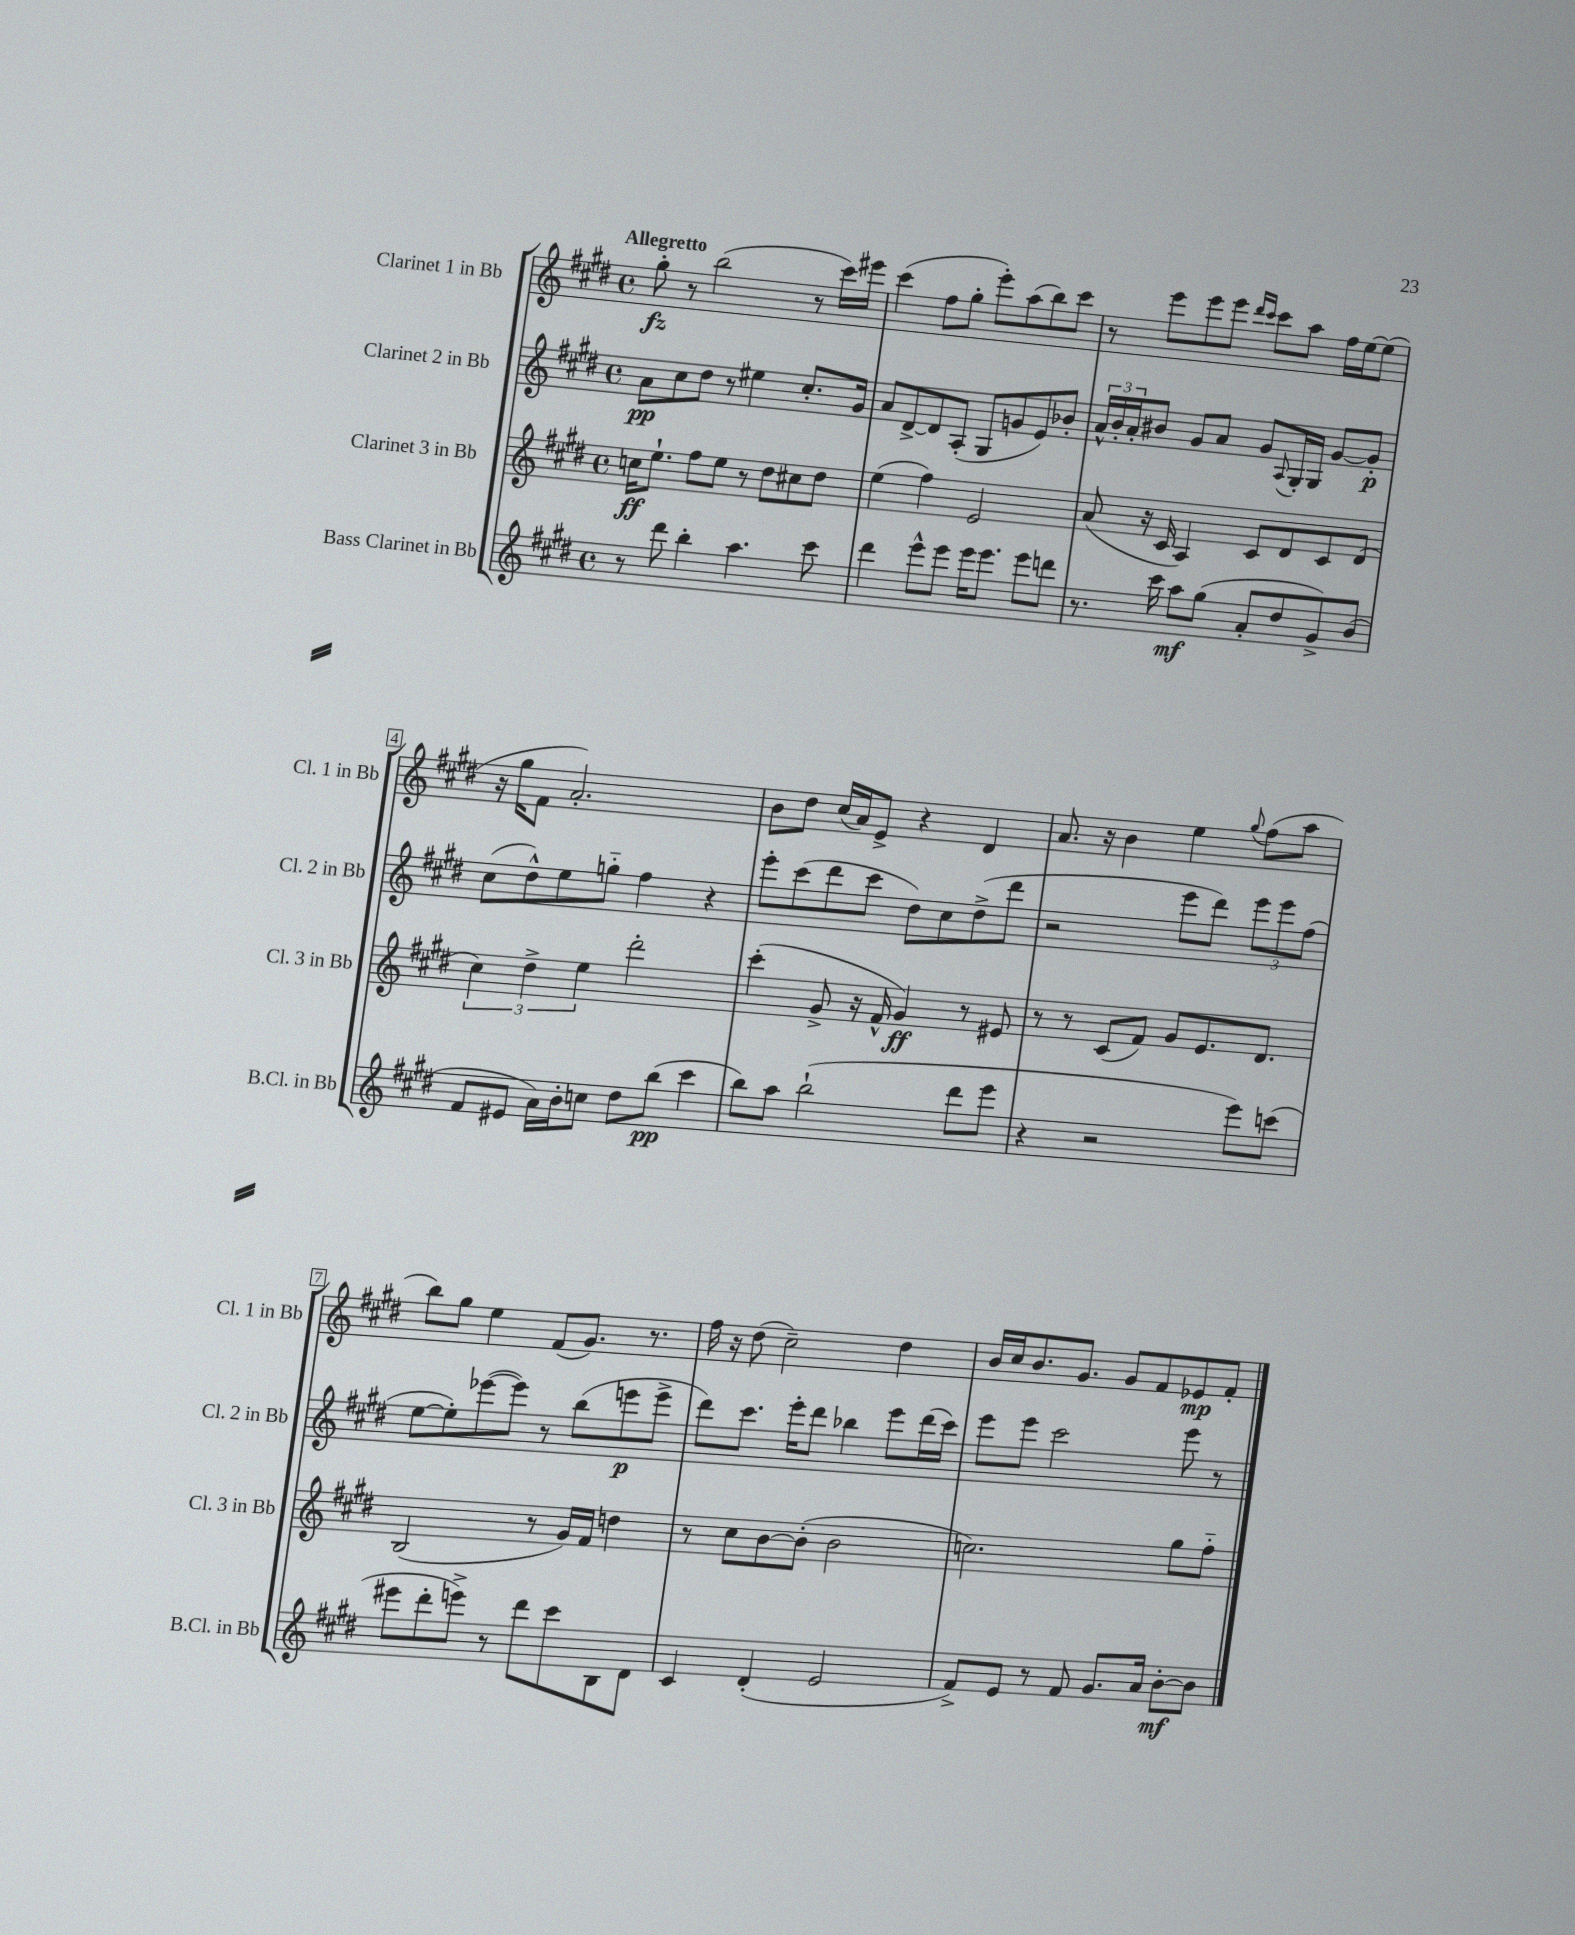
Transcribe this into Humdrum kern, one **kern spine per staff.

**kern	**kern	**kern	**kern
*staff4	*staff3	*staff2	*staff1
*clefG2	*clefG2	*clefG2	*clefG2
*k[f#c#g#d#]	*k[f#c#g#d#]	*k[f#c#g#d#]	*k[f#c#g#d#]
*M4/4	*M4/4	*M4/4	*M4/4
*met(c)	*met(c)	*met(c)	*met(c)
8r	16cc	8a	8gg#'
.	8.ee`	.	.
8ddd#	.	8cc#	8r
4bb'	8ff#	8dd#	(2bb
.	8ee	8r	.
4.aa	8r	4ee#	.
.	8dd#	.	.
.	8cc#	8.cc#'	8r
8ccc#	8dd#	.	16ccc#)
.	.	16g#	16eee#
=	=	=	=
4ddd#	(4ee	8a	(4ccc#
.	.	[8d#^	.
8eee^^	4ff#)	8d#]	8ff#
8eee	.	(8A'	8gg#'
16eee	2e	8G#	8eee')
8.eee	.	.	.
.	.	8g	(8aa
8eee	.	8e)	8bb)
8ddd	.	8b-'	8ccc#
=	=	=	=
8.r	(8a	24a^^	8r
.	.	24b'	.
.	.	24a'	.
.	16r	8b#	8eee
16ccc#	16c#	.	.
8aa	4A)	8g#	8eee
(8gg#	.	8a	8eee
.	.	.	16qqddd#
.	.	.	16qqccc#
8a'	8c#	8g#	8ccc#
.	.	8qqA	.
8dd#	8d#	16G#'	8aa
.	.	16G#	.
8g#^)	8c#	[8g#	16ff#
.	.	.	[16ee
(8b	(8d#	8g#']	(8ee]
=	=	=	=
8f#	6cc#)	(8cc#	16r
.	.	.	16gg#
8e#	.	8dd#^^)	8f#
.	6dd#^	.	.
16a)	.	8ee	2.a')
16b'	.	.	.
.	6ee	.	.
8cc	.	8gg'~	.
8dd#	2ddd#'	4ff#	.
(8bb	.	.	.
4ccc#	.	4r	.
=	=	=	=
8bb)	(4ccc#'	8eee'	8b
8aa	.	(8ccc#	8dd#
(2bb`	8g#^	8ddd#	(16cc#
.	.	.	16a)
.	16r	8ccc#	8e^
.	16f#^^	.	.
.	4g#)	8dd#)	4r
.	.	8cc#	.
8ddd#	8r	(8dd#^	4d#
8eee	8e#	8ddd#	.
=	=	=	=
4r	8r	2r	8.a
.	8r	.	.
.	.	.	16r
2r	(8c#	.	4b
.	8f#)	.	.
.	8g#	8eee	4ee
.	8.e	8ddd#)	.
.	.	.	8qqgg#
8eee)	.	12eee	(8ff#
.	8.d#	.	.
.	.	12eee	.
(8ccc	.	.	8aa
.	.	(12ff#	.
=	=	=	=
8eee#	(2B	[8ee	8bb)
8ddd#'	.	8ee'])	8gg#
8eee^)	.	([8eee-	4ee
8r	.	8eee-])	.
8ddd#	8r	8r	(8f#
8ccc#	16g#)	(8bb	8.g#)
.	16f#	.	.
8B	4dd	8eee	.
.	.	.	8.r
8d#	.	8eee^	.
=	=	=	=
4c#	8r	8ddd#)	16ff#
.	.	.	16r
.	8cc#	8.ccc#	(8dd#
(4d#'	[8b	.	2cc#~)
.	.	16eee'	.
.	(8b']	8ddd#	.
2e	2b	4bb-	.
.	.	8eee	4dd#
.	.	(16ddd#	.
.	.	16ccc#)	.
=	=	=	=
8f#^)	2.cc)	8eee	16b
.	.	.	16cc#
8e	.	8eee	8.b
8r	.	2ccc#	.
.	.	.	8.g#
8f#	.	.	.
8.g#	.	.	8g#
.	.	.	8f#
16a	.	.	.
[8b'	8gg#	8eee	8e-
8b]	8ff#'~	8r	8f#'
==	==	==	==
*-	*-	*-	*-
